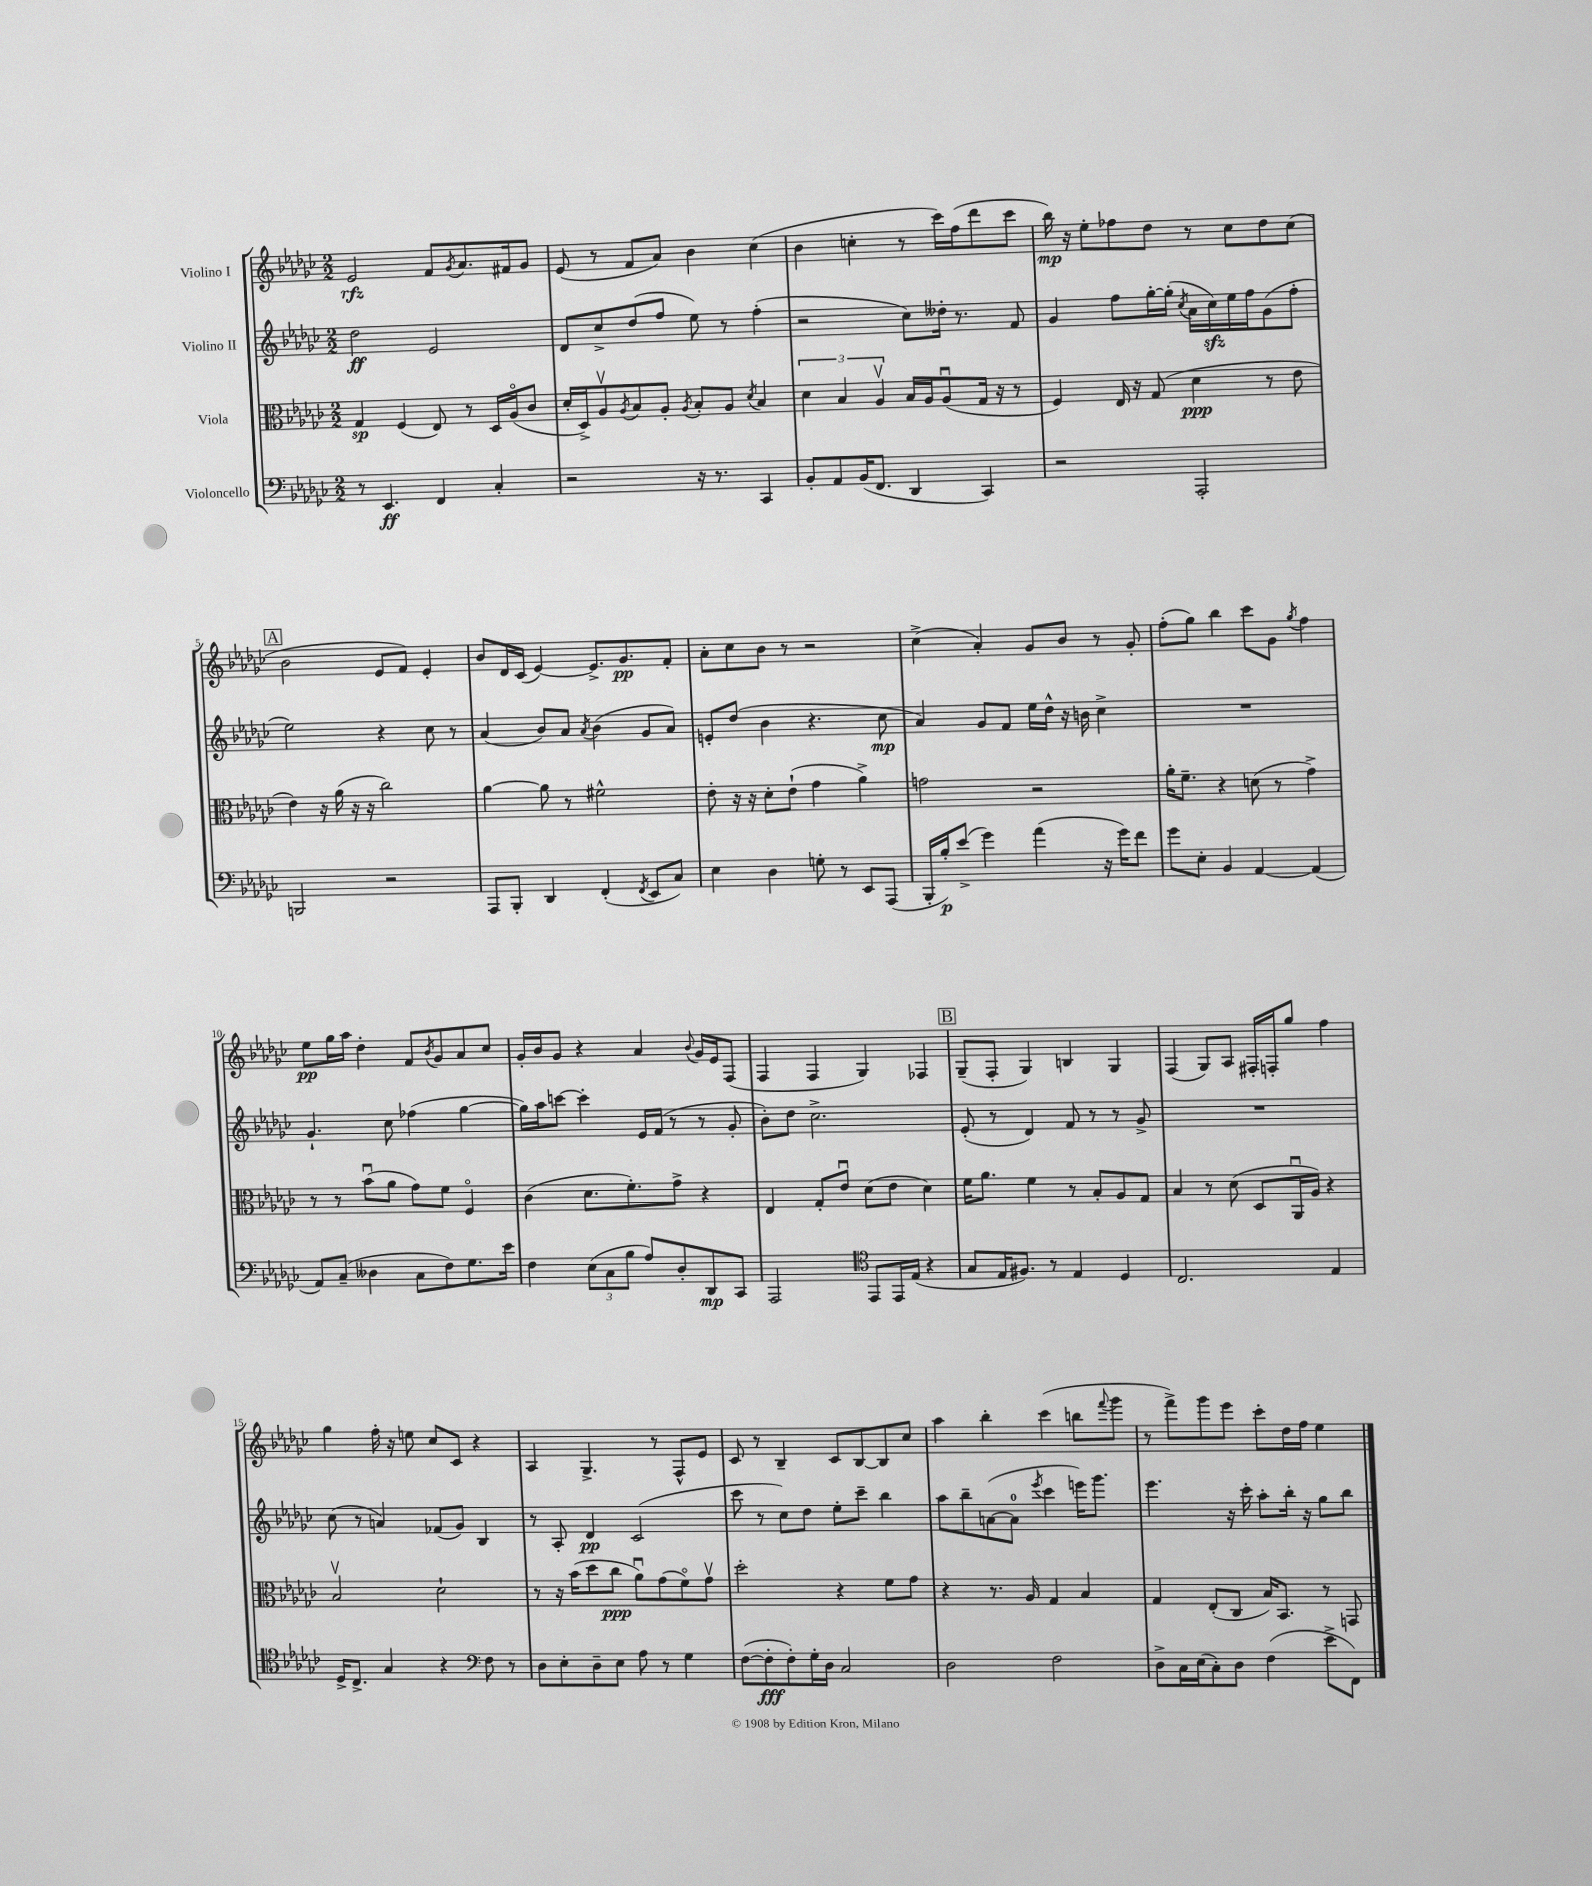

**kern	**dynam	**kern	**dynam	**kern	**dynam	**kern	**dynam
*part4	*part4	*part3	*part3	*part2	*part2	*part1	*part1
*staff4	*staff4	*staff3	*staff3	*staff2	*staff2	*staff1	*staff1
*I"Violoncello	*	*I"Viola	*	*I"Violino II	*	*I"Violino I	*
*clefF4	*	*clefC3	*	*clefG2	*	*clefG2	*
*k[b-e-a-d-g-c-]	*	*k[b-e-a-d-g-c-]	*	*k[b-e-a-d-g-c-]	*	*k[b-e-a-d-g-c-]	*
*M2/2	*	*M2/2	*	*M2/2	*	*M2/2	*
=1	=1	=1	=1	=1	=1	=1	=1
8r	.	4G-/	sp	2dd-\	ff	2e-/	rfz
4.EE-/	ff	.	.	.	.	.	.
.	.	(4F/	.	.	.	.	.
4FF/	.	8E-/)	.	2e-/	.	8f/L	.
.	.	.	.	.	.	8qg-/	.
.	.	8r	.	.	.	8.a-/	.
4C-'/	.	16D-/LL	.	.	.	.	.
.	.	(16A-/J	.	.	.	16f#X/k	.
.	.	8c-/J	.	.	.	8g-/J	.
=2	=2	=2	=2	=2	=2	=2	=2
2r	.	16d-'/LL	.	8d-/L	.	(8e-/	.
.	.	16D-^/J)	.	.	.	.	.
.	.	8A-v/	.	8cc-^/	.	8r	.
.	.	8qA-/	.	.	.	.	.
.	.	8B-/	.	(8dd-/	.	8f/L	.
.	.	8A-'/J	.	8ff/J	.	8a-/J)	.
.	.	8qA-/	.	.	.	.	.
16r	.	8B-'/L	.	8ee-\)	.	4b-\	.
8.r	.	.	.	.	.	.	.
.	.	8A-/J	.	8r	.	.	.
.	.	8qd-/	.	.	.	.	.
4CC-/	.	4B-/	.	(4ff'\	.	(4cc-\	.
=3	=3	=3	=3	=3	=3	=3	=3
8BB-'/L	.	6d-\	.	2r	.	4b-\	.
8AA-/	.	.	.	.	.	.	.
.	.	6B-/	.	.	.	.	.
(16BB-/K	.	.	.	.	.	4ccn'\	.
8.FF/J	.	.	.	.	.	.	.
.	.	6A-v/	.	.	.	.	.
4DD-/	.	16B-/LL	.	8cc-\L)	.	8r	.
.	.	16A-/J	.	.	.	.	.
.	.	(8A-u/	.	16dd--X'\Jk	.	16ccc-\LL)	.
.	.	.	.	8.r	.	(16ff\J	.
4CC-/)	.	16G-/Jk	.	.	.	8ddd-\	.
.	.	16r	.	.	.	.	.
.	.	8r	.	8f/	.	8ccc-\J	.
=4	=4	=4	=4	=4	=4	=4	=4
2r	.	4F/)	.	4g-/	.	16bb-\)	mp
.	.	.	.	.	.	16r	.
.	.	.	.	.	.	8ee-'\L	.
.	.	16E-/	.	8ff\L	.	8ff-X\	.
.	.	16r	.	.	.	.	.
.	.	(8G-/	.	[16gg-'\L	.	8dd-\J	.
.	.	.	.	(16gg-'\JJ]	.	.	.
.	.	.	.	8qcc-/	.	.	.
2AAA-'/	.	4d-\	ppp	16a-\LL	.	8r	.
.	.	.	.	16cc-zz\)	.	.	.
.	.	.	.	16ee-\	.	8cc-\L	.
.	.	.	.	16ff\J	.	.	.
.	.	8r	.	(8g-\	.	8dd-\	.
.	.	8e-\	.	8ff'\J	.	(8cc-\J	.
!!LO:LB:g=z
!!LO:REH:place=s1:t=A
=5	=5	=5	=5	=5	=5	=5	=5
2BBBn/	.	4e-\)	.	2ee-\)	.	2b-\	.
.	.	16r	.	.	.	.	.
.	.	(16a-\	.	.	.	.	.
.	.	16r	.	.	.	.	.
.	.	16r	.	.	.	.	.
2r	.	2cc-\)	.	4r	.	8e-/L	.
.	.	.	.	.	.	8f/J)	.
.	.	.	.	8cc-\	.	4e-'/	.
.	.	.	.	8r	.	.	.
=6	=6	=6	=6	=6	=6	=6	=6
8AAA-/L	.	[4a-\	.	(4a-/	.	8b-/L	.
8BBB-'/J	.	.	.	.	.	16d-/L	.
.	.	.	.	.	.	(16c-/JJ	.
4DD-/	.	8a-\]	.	8b-/L)	.	[4e-/)	.
.	.	8r	.	8a-/J	.	.	.
.	.	.	.	8qa-/	.	.	.
(4FF'/	.	2f#X^^\	.	(4b-\	.	8.e-^/L]	.
.	.	.	.	.	.	8.g-/	pp
8qFF/	.	.	.	.	.	.	.
8EE-/L	.	.	.	8g-/L	.	.	.
8C-/J)	.	.	.	8a-/J)	.	8f'/J	.
=7	=7	=7	=7	=7	=7	=7	=7
4E-\	.	8e-'\	.	8en'/L	.	8a-'\L	.
.	.	16r	.	(8dd-/J	.	8cc-\	.
.	.	16r	.	.	.	.	.
4D-\	.	8d-'\L	.	4b-\	.	8b-\J	.
.	.	(8e-`\J	.	.	.	8r	.
8Gn'\	.	4g-\	.	4.r	.	2r	.
8r	.	.	.	.	.	.	.
8EE-/L	.	4a-^\)	.	.	.	.	.
(8AAA-/J	.	.	.	8cc-\	mp	.	.
=8	=8	=8	=8	=8	=8	=8	=8
16BBB-'/LL	.	2gn\	.	4a-/)	.	(4cc-^\	.
16B-'/J)	p	.	.	.	.	.	.
(8e-^/J	.	.	.	.	.	.	.
4g-\)	.	.	.	8g-/L	.	4a-'/)	.
.	.	.	.	8f/J	.	.	.
(4a-\	.	2r	.	16ee-\LL	.	8g-/L	.
.	.	.	.	16dd-^^\JJ	.	.	.
.	.	.	.	16r	.	8b-/J	.
.	.	.	.	16bn\	.	.	.
16r	.	.	.	4cc-^\	.	8r	.
16g-\KL)	.	.	.	.	.	.	.
8f\J	.	.	.	.	.	8g-'/	.
=9	=9	=9	=9	=9	=9	=9	=9
8g-\L	.	16a-'\KL	.	1r	.	(8ff'\L	.
.	.	8.f~\J	.	.	.	.	.
8E-'\J	.	.	.	.	.	8gg-\J)	.
4BB-/	.	4r	.	.	.	4bb-\	.
[4AA-/	.	(8dn\	.	.	.	8ccc-\L	.
.	.	8r	.	.	.	8g-\J	.
.	.	.	.	.	.	8qgg-/	.
(4AA-/]	.	4g-^\)	.	.	.	4ff\	.
!!LO:LB:g=z
=10	=10	=10	=10	=10	=10	=10	=10
8AA-/L)	.	8r	.	4.g-`/	.	8ee-\L	pp
(8C-~/J	.	8r	.	.	.	16gg-\L	.
.	.	.	.	.	.	16aa-\JJ	.
4D--X\	.	(8b-u\L	.	.	.	4dd-'\	.
.	.	8a-\J	.	8cc-\	.	.	.
8C-\L	.	8g-\L)	.	(4ff-X\	.	8f/L	.
.	.	.	.	.	.	8qb-/	.
8F\)	.	8f\J	.	.	.	8g-/	.
8.G-\	.	4F/	.	[4gg-\	.	8a-/	.
.	.	.	.	.	.	8cc-/J	.
16e-\Jk	.	.	.	.	.	.	.
=11	=11	=11	=11	=11	=11	=11	=11
4F\	.	(4c-\	.	16gg-\LL])	.	16g-'/LL	.
.	.	.	.	16aa-\J	.	16b-/J	.
.	.	.	.	[8cccn\J	.	8g-/J	.
(12E-\L	.	8.d-\L	.	4ccc'\]	.	4r	.
12C-\	.	.	.	.	.	.	.
12B-\J	.	.	.	.	.	.	.
.	.	8.f'\)	.	.	.	.	.
8A-/L)	.	.	.	16e-/LL	.	4a-/	.
.	.	.	.	(16f/JJ	.	.	.
8D-'/	.	8g-^\J	.	8r	.	.	.
.	.	.	.	.	.	8qqb-/	.
8DD-/	mp	4r	.	8r	.	16g-/LL	.
.	.	.	.	.	.	16e-/J	.
8CC-/J	.	.	.	8g-'/	.	(8F/J	.
=12	=12	=12	=12	=12	=12	=12	=12
2AAA-/	.	4E-/	.	8b-'\L)	.	4F/	.
.	.	.	.	8dd-\J	.	.	.
.	.	8G-'/L	.	2.cc-^\	.	4F/	.
.	.	8e-u/J	.	.	.	.	.
*clefC4	*	*	*	*	*	*	*
8EE-/L	.	(8d-\L	.	.	.	4G-/)	.
16EE-/L	.	8e-\J	.	.	.	.	.
(16E-/JJ	.	.	.	.	.	.	.
4r	.	4d-\)	.	.	.	4F-X/	.
!!LO:REH:place=s1:t=B
=13	=13	=13	=13	=13	=13	=13	=13
8G-/L	.	16f\KL	.	(8e-'/	.	(8G-~/L	.
.	.	8.a-\J	.	.	.	.	.
16E-/K	.	.	.	8r	.	8F'/J	.
8.F#X/J)	.	.	.	.	.	.	.
.	.	4f\	.	4d-/)	.	4G-/)	.
8r	.	.	.	.	.	.	.
4E-/	.	8r	.	8f/	.	4Bn/	.
.	.	8B-'/L	.	8r	.	.	.
4D-/	.	8A-/	.	8r	.	4G-/	.
.	.	8G-/J	.	8g-^/	.	.	.
=14	=14	=14	=14	=14	=14	=14	=14
2.C-/	.	4B-/	.	1r	.	(4F/	.
.	.	8r	.	.	.	8G-/L)	.
.	.	(8d-\	.	.	.	8A-/J	.
.	.	8D-/L	.	.	.	16F#X'/LL	.
.	.	.	.	.	.	16Fn'/J	.
.	.	16AA-u/L	.	.	.	8gg-/J	.
.	.	16A-/JJ)	.	.	.	.	.
4E-/	.	4r	.	.	.	4ff\	.
!!LO:LB:g=z
=15	=15	=15	=15	=15	=15	=15	=15
16D-^/KL	.	2B-v/	.	(8cc-\	.	4gg-\	.
8.C-^/J	.	.	.	.	.	.	.
.	.	.	.	8r	.	.	.
4G-/	.	.	.	4an/)	.	16ff'\	.
.	.	.	.	.	.	16r	.
.	.	.	.	.	.	8een\	.
4r	.	2d-`\	.	(8f-X/L	.	8cc-/L	.
.	.	.	.	8g-/J)	.	8c-/J	.
*clefF4	*	*	*	*	*	*	*
8F\	.	.	.	4B-/	.	4r	.
8r	.	.	.	.	.	.	.
=16	=16	=16	=16	=16	=16	=16	=16
8D-\L	.	8r	.	8r	.	4A-/	.
8E-'\	.	16r	.	8A-'/	.	.	.
.	.	(16b-\KL	.	.	.	.	.
8D-~\	.	8dd-\	.	4d-/	pp	4.G-^/	.
8E-\J	.	8cc-\J	ppp	.	.	.	.
8A-\	.	8a-u\L)	.	(2c-/	.	.	.
8r	.	(8g-\	.	.	.	8r	.
4G-\	.	8f\)	.	.	.	8F^^/L	.
.	.	8g-v\J	.	.	.	8e-/J	.
=17	=17	=17	=17	=17	=17	=17	=17
([8F\L	.	2dd-'\	.	8ccc-\	.	8c-/	.
8F'\]	fff	.	.	8r	.	8r	.
8F'\)	.	.	.	8cc-\L)	.	4B-~/	.
16G-'\L	.	.	.	8dd-\J	.	.	.
16D-\JJ	.	.	.	.	.	.	.
2C-/	.	4r	.	8ee-'\L	.	8c-/L	.
.	.	.	.	8ccc-~\J	.	[8B-/	.
.	.	8f\L	.	4bb-\	.	8B-/]	.
.	.	8g-\J	.	.	.	8cc-/J	.
=18	=18	=18	=18	=18	=18	=18	=18
2D-\	.	4r	.	8aa-\L	.	4aa-\	.
.	.	.	.	8bb-~\	.	.	.
.	.	8.r	.	([8an\	.	4bb-'\	.
.	.	.	.	8a\J]	.	.	.
.	.	16A-/	.	.	.	.	.
.	.	.	.	8qeee-/	.	.	.
2F\	.	4G-/	.	4ccc-\	.	(4ccc-\	.
.	.	4B-/	.	16eeen\KL)	.	8bbn\L	.
.	.	.	.	8.ggg-\J	.	.	.
.	.	.	.	.	.	8qqfff/	.
.	.	.	.	.	.	8ggg-\J	.
=19	=19	=19	=19	=19	=19	=19	=19
8D-^\L	.	4G-/	.	4.eee-\	.	8r	.
16C-\L	.	.	.	.	.	8fff^\L)	.
(16E-\J	.	.	.	.	.	.	.
8C-'\)	.	(8E-'/L	.	.	.	8ggg-\	.
8D-\J	.	8C-/J	.	16r	.	8eee-\J	.
.	.	.	.	16ccc-'\	.	.	.
(4F\	.	16B-/KL)	.	8aa-'\L	.	8ccc-'\L	.
.	.	8.BB-/J	.	.	.	.	.
.	.	.	.	16bb-'\Jk	.	16dd-\L	.
.	.	.	.	16r	.	16ff\JJ	.
8e-^\L	.	8r	.	8gg-\L	.	4ee-\	.
8FF\J)	.	8GGn/	.	8bb-\J	.	.	.
==	==	==	==	==	==	==	==
*-	*-	*-	*-	*-	*-	*-	*-
